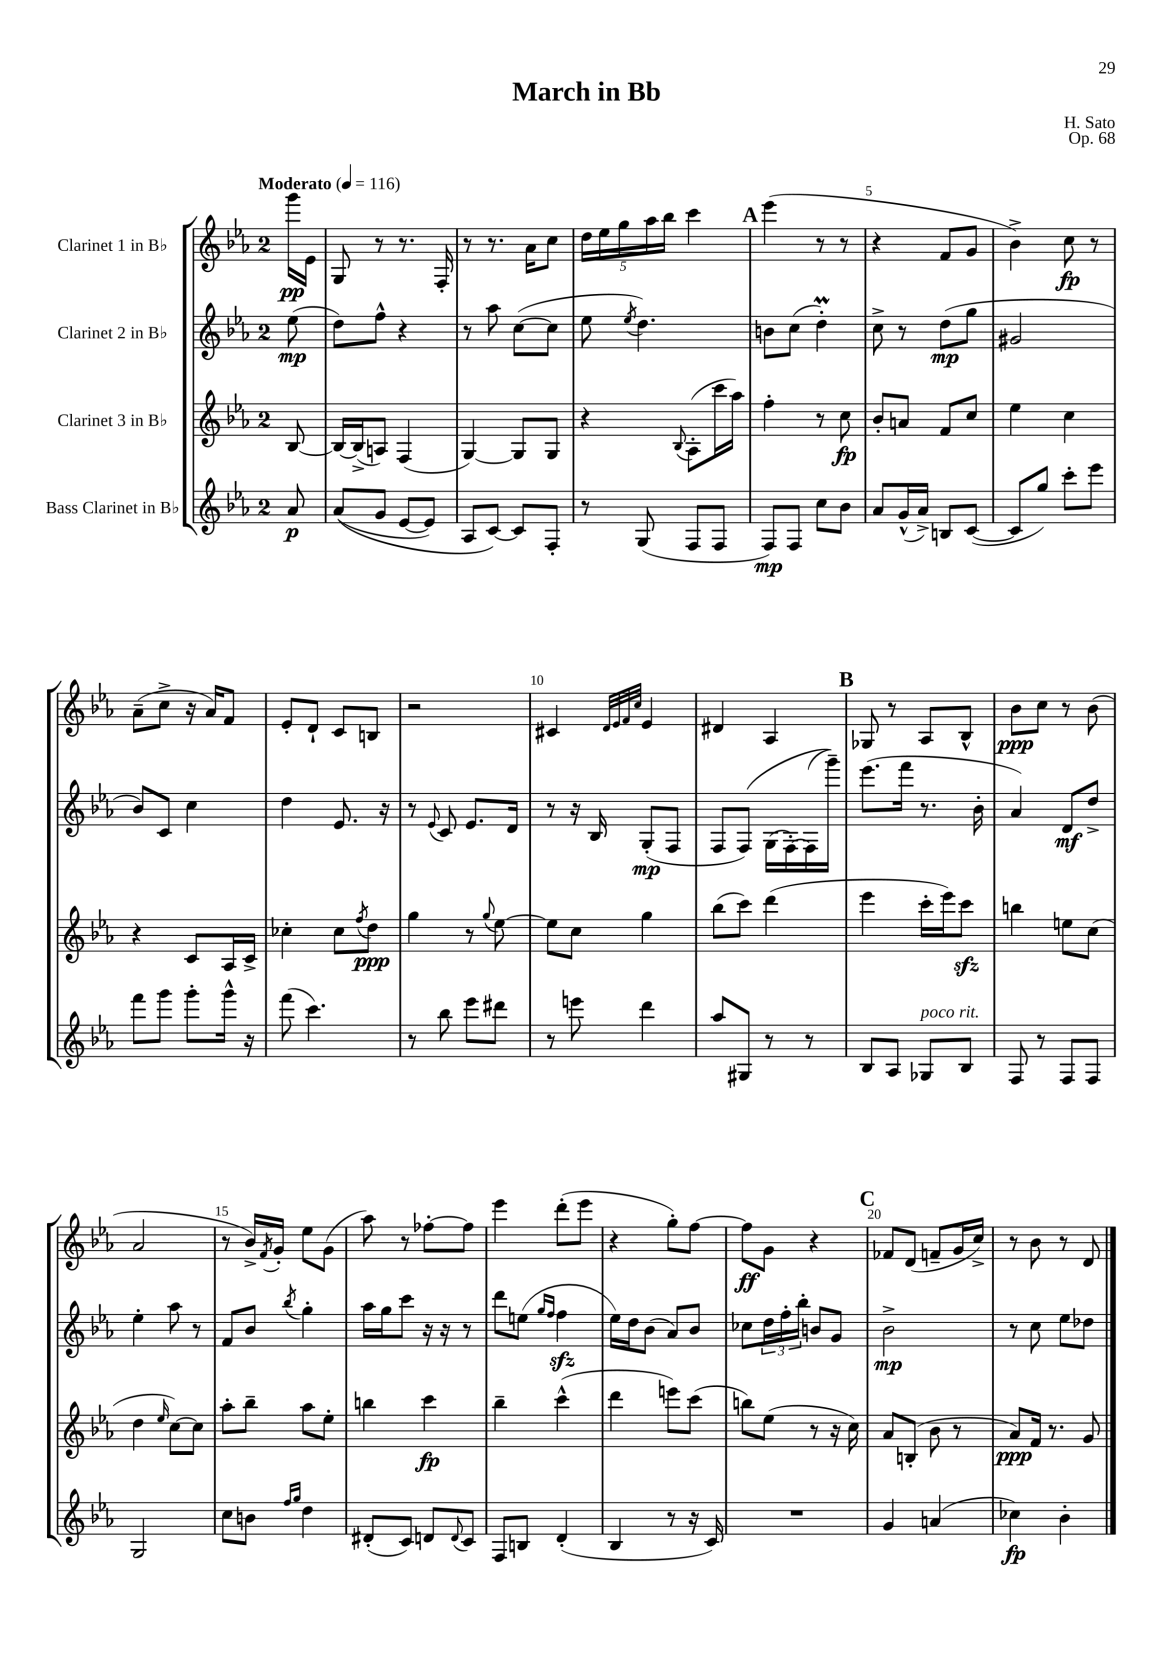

**kern	**kern	**kern	**kern
*staff4	*staff3	*staff2	*staff1
*clefG2	*clefG2	*clefG2	*clefG2
*k[b-e-a-]	*k[b-e-a-]	*k[b-e-a-]	*k[b-e-a-]
*M2/4	*M2/4	*M2/4	*M2/4
*MM116	*MM116	*MM116	*MM116
8a-/	[8B-/	(8ee-\	16ggg\LL
.	.	.	16e-\JJ
=	=	=	=
&((8a-/L	16B-/_LL	8dd\L)	8G/
.	(16B-^/]J	.	.
8g/J	8A/J)	8ff^^\J	8r
[8e-/L	(4F/	4r	8.r
8e-/]J)	.	.	.
.	.	.	16F'/
=	=	=	=
8A-/L	[4G/)	8r	8r
[8c/J&)	.	8aa-\	8.r
8c/]L	8G/]L	([8cc\L	.
.	.	.	16a-\LK
8F'/J	8G/J	8cc\]J	8cc\J
=	=	=	=
8r	4r	8ee-\	20dd\LL
.	.	.	20ee-\
.	.	.	20gg\
.	.	8qee-/	.
(8G/	.	4.dd\)	.
.	.	.	20aa-\
.	.	.	20bb-\JJ
.	8qqB-/	.	.
8F/L	(8A-'\L	.	4ccc\
8F/J	16ccc\L	.	.
.	16aa-\JJ)	.	.
=	=	=	=
8F/L)	4ff'\	8b\L	(4eee-\
8F/J	.	(8cc\J	.
8cc\L	8r	4dd'\)	8r
8b-\J	8cc\	.	8r
=	=	=	=
8a-/L	8b-'/L	8cc^\	4r
(16g^^/L	8a/J	8r	.
16a-^/JJ)	.	.	.
8B/L	8f/L	(8dd\L	8f/L
([8c/J	8cc/J	8gg\J	8g/J
=	=	=	=
8c/]L	4ee-\	2g#/	4b-^\)
8gg/J)	.	.	.
8ccc'\L	4cc\	.	8cc\
8eee-\J	.	.	8r
=	=	=	=
8fff\L	4r	8b-/L)	(8a-~\L
8ggg\J	.	8c/J	8cc^\J
8ggg'\L	8c/L	4cc\	16r
.	.	.	16a-/LK)
16ggg^^\Jk	16A-/L	.	8f/J
16r	16c^/JJ	.	.
=	=	=	=
(8fff\	4cc-'\	4dd\	8e-'/L
4.ccc\)	.	.	8d`/J
.	8cc-\L	8.e-/	8c/L
.	8qff/	.	.
.	8dd\J	.	8B/J
.	.	16r	.
=	=	=	=
8r	4gg\	8r	2r
.	.	8qqe-/	.
8bb-\	.	8c/	.
8eee-\L	8r	8.e-/L	.
.	8qqgg/	.	.
8ddd#\J	[8ee-\	.	.
.	.	16d/Jk	.
=	=	=	=
8r	8ee-\]L	8r	4c#/
8eee\	8cc\J	16r	.
.	.	16B-/	.
.	.	.	32qqd/LLL
.	.	.	32qqe-/
.	.	.	32qqf/
.	.	.	32qqcc/JJJ
4ddd\	4gg\	(8G'/L	4e-/
.	.	8F/J	.
=	=	=	=
8aa-/L	(8bb-\L	8F/L	4d#/
8G#/J	8ccc\J)	&(8F/J)	.
8r	(4ddd\	(16G\LL	4A-/
.	.	[16F'\)	.
8r	.	(16F\]	.
.	.	16ggg~\JJ)&)	.
=	=	=	=
8B-/L	4eee-\	(8.eee-\L	8G-/
8A-/J	.	.	8r
.	.	16fff\Jk	.
8G-/L	16ccc'\LL	8.r	8A-/L
.	16eee-\J)	.	.
8B-/J	8ccc\J	.	8B-^^/J
.	.	16b-'\	.
=	=	=	=
8F/	4bb\	4a-/)	8b-\L
8r	.	.	8cc\J
8F/L	8ee\L	8d/L	8r
8F/J	(8cc\J	8dd^/J	(8b-\
=	=	=	=
2G/	4dd\	4ee-'\	2a-/
.	16qqee-/	.	.
.	[8cc\L)	8aa-\	.
.	8cc\]J	8r	.
=	=	=	=
8cc\L	8aa-'\L	8f/L	8r
8b\J	8bb-~\J	8b-/J	16b-^/LL)
.	.	.	8qf/
.	.	.	16g'/JJ
16qqff/LL	.	.	.
16qqgg/JJ	.	8qbb-/	.
4dd\	8aa-\L	4gg'\	8ee-\L
.	8ee-'\J	.	(8g\J
=	=	=	=
(8d#'/L	4bb\	16aa-\LL	8aa-\)
.	.	16gg\J	.
8c/J)	.	8ccc\J	8r
8d/L	4ccc\	16r	[8ff-'\L
.	.	16r	.
8qqd/	.	.	.
8c/J	.	8r	8ff-\]J
=	=	=	=
8F/L	4bb-~\	8ddd\L	4eee-\
8B/J	.	(8ee\J	.
.	.	16qqgg/LL	.
.	.	16qqff/JJ	.
(4d'/	(4ccc^^\	4ff\	(8ddd'\L
.	.	.	8eee-\J
=	=	=	=
4B-/	4ddd\	16ee-\LL)	4r
.	.	16dd\J	.
.	.	(8b-\J	.
8r	8eee\L)	8a-/L)	8gg'\L)
16r	(8ccc\J	8b-/J	[8ff\J
16c/)	.	.	.
=	=	=	=
2r	8bb\L)	8cc-\L	8ff\]L
.	(8ee-\J	24dd\L	8g\J
.	.	24ff'\	.
.	.	24bb-'\JJ	.
.	8r	8b/L	4r
.	16r	8g/J	.
.	16cc\)	.	.
=	=	=	=
4g/	8a-/L	2b-^\	8f-/L
.	(8B'/J	.	(8d/J
(4a/	8b-\	.	8f~/L
.	8r	.	16g/L
.	.	.	16cc^/JJ)
=	=	=	=
4cc-\)	8a-/L)	8r	8r
.	16f/Jk	8cc\	8b-\
.	8.r	.	.
4b-'\	.	8ee-\L	8r
.	8g/	8dd-\J	8d/
==	==	==	==
*-	*-	*-	*-
